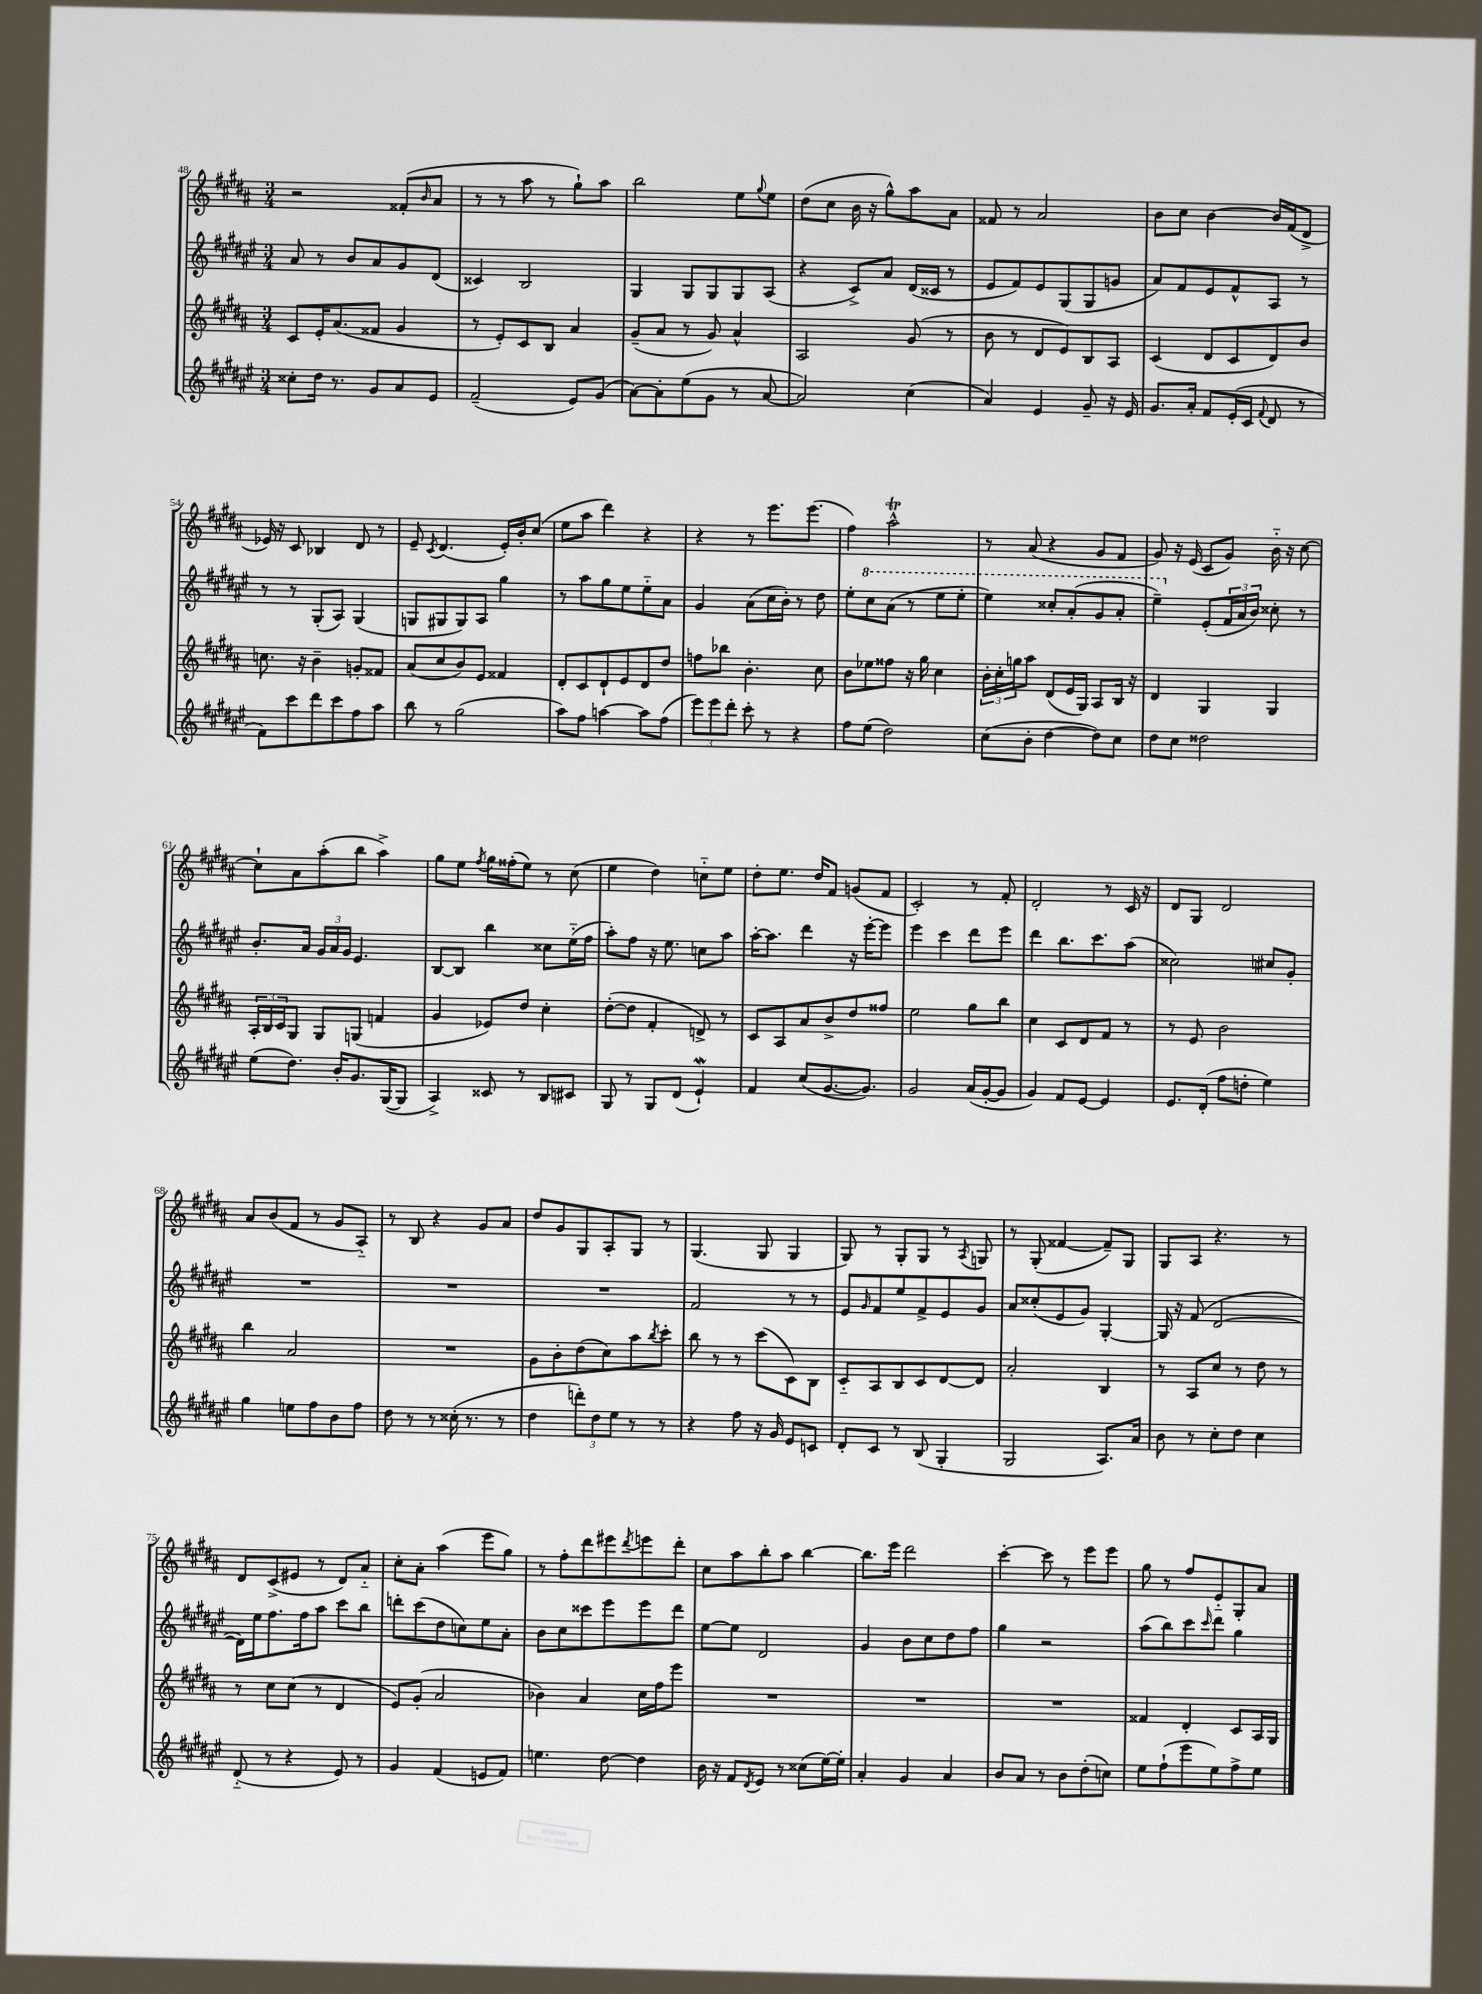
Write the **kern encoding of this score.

**kern	**kern	**kern	**kern
*part4	*part3	*part2	*part1
*staff4	*staff3	*staff2	*staff1
*clefG2	*clefG2	*clefG2	*clefG2
*k[f#c#g#d#a#e#]	*k[f#c#g#d#a#]	*k[f#c#g#d#a#e#]	*k[f#c#g#d#a#]
*M3/4	*M3/4	*M3/4	*M3/4
=48	=48	=48	=48
8cc##X'\L	8c#/L	8a#/	2r
16dd#\Jk	16e'/K	8r	.
8.r	(8.a#/	.	.
.	.	8b/L	.
8g#/L	8f##X/J	8a#/	.
8a#/	4g#/	8g#/	(8f##X'/L
.	.	.	16qqb/
8e#/J	.	(8d#/J	8a#/J
=49	=49	=49	=49
(2f#~/	8r	4c##X/)	8r
.	8e'/L)	.	8r
.	8c#/	2B/	8aa#\
.	8B/J	.	8r
8e#/L)	4a#/	.	8gg#`\L)
(8g#/J	.	.	8aa#\J
=50	=50	=50	=50
[8a#\L)	(8g#~/L	4G#/	2bb\
8a#'\]	8a#/J	.	.
(8ee#\	8r	8G#/L	.
8g#\J	8g#/)	8G#/	.
8r	4a#^^/	8G#/	8ee\L
.	.	.	8qqgg#/
[8a#/	.	(8A#/J	8ee\J
=51	=51	=51	=51
2a#/])	2A#/	4r	(8dd#\L
.	.	.	8cc#\J
.	.	8c#^/L)	16b\
.	.	.	16r
.	.	8a#/J	8gg#^^\L)
(4cc#\	(8g#/	(16d#/LL	8aa#\
.	.	16c##X/JJ	.
.	8r	8r	8a#\J
=52	=52	=52	=52
4a#/)	8b\	8e#/L	8f##X/
.	8r	8f#/)	8r
4e#/	8d#/L	8e#/	2a#/
.	8e/)	(8G#/	.
8g#~/	8B/	8G#/	.
16r	8A#/J	8gn/J	.
16e#/	.	.	.
=53	=53	=53	=53
8.g#/L	(4c#/	8a#/L)	8b\L
.	.	8f#/	8cc#\J
16a#'/Jk	.	.	.
8f#/L	8d#/L	8e#/	[4b\
(16e#'/L	8c#/	8f#^^/	.
16c#/JJ	.	.	.
8qqf#/	.	.	.
8d#/	8d#/)	8A#/J	16b/LL]
.	.	.	(16f#/J
8r	8b/J	8r	8d#^/J
!!LO:LB:g=z
=54	=54	=54	=54
8f#\L)	8.ccn\	8r	16e-X/)
.	.	.	16r
8ccc#\	.	8r	8c#/
.	16r	.	.
8ddd#\	4b~\	(8G#'/L	4B-X/
8ccc#\	.	8A#/J)	.
8ff#\	8gn'/L	(4G#/	8d#/
8aa#\J	8f##X/J	.	8r
=55	=55	=55	=55
8bb\	(8a#/L	8Gn/L	8e~/
.	.	.	8qc#/
8r	8cc#/	8G#X/	(4.d#/
(2gg#\	8b/)	8G#/)	.
.	8e/J	8A#/J	.
.	4f##X/	4gg#\	16e'/LL)
.	.	.	16b'/J
.	.	.	(8cc#/J
=56	=56	=56	=56
8aa#\L)	8d#'/L	8r	8ee\L
8ff#\J	8c#/	8aa#\L	8aa#\J
[4aan\	8d#`/	8gg#\	4ddd#\)
.	8e/	8ee#\	.
8aa\L]	8d#/	8ee#\	4r
(8ff#\J	8dd#/J	8a#\J	.
=57	=57	=57	=57
12eee#\L)	8ffn\L	4g#/	4r
12eee#\	.	.	.
.	8bb-X\J	.	.
12ddd#'\J	.	.	.
8ccc#'\	4.b'\	(8a#\L	8r
8r	.	16cc#\L	8.eee\L
.	.	16b'\JJ)	.
4r	.	8r	.
.	.	.	(8.eee\J
.	8cc#\	8dd#\	.
=58	=58	=58	=58
8ff#\L	8b\L	8ee#'\L	4ff#\)
*	*	*8va	*
(8ee#\J	8ee-X\	8ccc#\	.
2dd#\)	8ff##X\J	(8aa#\J	2aa#t^^\
.	16r	8r	.
.	16gg#\	.	.
.	4cc#\	8eee#\L	.
.	.	8eee#'\J	.
=59	=59	=59	=59
(8cc#\L	24b'\LL	4eee#\)	8r
.	24cc#'\	.	.
.	24ggn\J	.	.
8b'\J	8aa#\J	.	(8a#/
[4dd#\	(8d#/L	8ccc##X'/L	4r
.	16e/L	(8aa#'/	.
.	16G#/JJ)	.	.
8dd#\L])	8A#/L	8gg#/	8g#/L
8cc#\J	16B/Jk	8aa#'/J	8f#/J
.	16r	.	.
=60	=60	=60	=60
8dd#\L	4d#/	4eee#~\)	8g#/)
8cc#\J	.	.	16r
.	.	.	(16e/
*	*	*X8va	*
2dd##X\	4G#/	(8e#'/L	8c#/L
.	.	24f#/L	8g#/J)
.	.	24a#/	.
.	.	24b/JJ)	.
.	4G#/	8cc##X'\	16b\
.	.	.	16r
.	.	8r	[8cc#\
!!LO:LB:g=z
=61	=61	=61	=61
(8ee#\L	24A#'/LL	8.b'/L	8cc#`\L]
.	24B/	.	.
.	24c#/J	.	.
8.dd#\J)	8G#/J	.	8a#\
.	.	16a#/Jk	.
.	8G#/L	24g#/LL	(8aa#'\
.	.	24a#/	.
16b'/KL	.	.	.
.	.	24g#/JJ	.
8.g#/	(8Gn/J	4.e#/	8bb\J
.	4fn/	.	4aa#^\)
([16G#/K	.	.	.
8G#/J]	.	.	.
=62	=62	=62	=62
4A#^/)	4g#/	[8B/L	8gg#\L
.	.	8B/J]	8ee\J
.	.	.	8qff#/
8c##X/	8e-X/L)	4bb\	16gg#\LL
.	.	.	(16ff##X'\J
8r	8dd#/J	.	8ee\J)
8B/L	4cc#'\	8cc##X\L	8r
8c#X/J	.	(16ee#\L	(8cc#\
.	.	16ff#\JJ	.
=63	=63	=63	=63
8G#/	([8dd#'\L	8aa#'\L)	4ee\
8r	8dd#\J]	8ff#\J	.
8G#/L	4f#'/	16r	4dd#\)
.	.	8.ee#\	.
(8d#/J	.	.	.
4e#W`/)	8dn^/)	8ccn\L	8ccn\L
.	8r	8aa#\J	8ee\J
=64	=64	=64	=64
4f#/	8c#/L	[16aa#'\KL	8dd#'\L
.	.	8.aa#\J]	.
.	8A#/	.	8.ee\J
(8cc#/L	8a#/	4ddd#\	.
.	.	.	16dd#/KL
[8.g#/	8b^/	.	8f#/J
.	8dd#/	16r	(8gn/L
8.g#/J])	.	[16eee#'\KL	.
.	8ff##X/J	8eee#\J]	8f#/J
=65	=65	=65	=65
2g#/	2ee\	4eee#\	2c#'/)
.	.	4ccc#\	.
(16a#/LL	8gg#\L	8ddd#\L	8r
[16g#'/J	.	.	.
8g#/J]	8bb\J	8eee#\J	8f#'/
=66	=66	=66	=66
4g#/)	4cc#\	4ddd#\	2d#'/
8f#/L	8c#/L	8.bb\L	.
[8e#/J	8d#/	.	.
.	.	8.ccc#\	.
4e#/]	8f#/J	.	8r
.	8r	(8aa#\J	16c#/
.	.	.	16r
=67	=67	=67	=67
8.e#/L	8r	2cc##X\)	8d#/L
.	8e/	.	8G#/J
(16d#'/Jk	.	.	.
8ff#\L	2b\	.	2d#/
8ddn'\J	.	.	.
4ee#\)	.	8cc#X/L	.
.	.	8g#'/J	.
!!LO:LB:g=z
=68	=68	=68	=68
4gg#\	4bb\	2.r	8a#/L
.	.	.	(8b/
8een\L	2a#/	.	8f#/J
8ff#\	.	.	8r
8b\	.	.	8g#/L
8ff#\J	.	.	8A#/J)
=69	=69	=69	=69
8dd#\	2.r	2.r	8r
8r	.	.	8B/
8r	.	.	4r
(16cc##X'\	.	.	.
8.r	.	.	.
.	.	.	8g#/L
8r	.	.	8a#/J
=70	=70	=70	=70
4dd#\	8g#\L	2.r	8dd#/L
.	8b'\	.	8g#/
12dddn'\L)	(8dd#\	.	8G#/
12dd#\	.	.	.
.	8cc#\)	.	8A#'/
12ee#\J	.	.	.
8r	8aa#\	.	8G#/J
.	8qbb/	.	.
8r	8ccc#'\J	.	8r
=71	=71	=71	=71
4r	8bb\	2f#/	(4.G#/
.	8r	.	.
8ff#\	8r	.	.
16r	(8ccc#\L	.	8G#/
16g#/	.	.	.
8e#/L	8c#\)	8r	4G#/
8cn/J	8B\J	8r	.
=72	=72	=72	=72
8d#'/L	8c#/L	8e#/L	8G#/)
.	.	16qqg#/	.
8c#/J	8A#/	8f#/	8r
8r	8B/	8ee#/	8G#'/L
(8B/	8c#/	8f#^/	8G#/J
4G#'/	[8d#/	8e#/	8r
.	.	.	8qA#/
.	8d#/J]	8g#/J	8Gn/
=73	=73	=73	=73
2G#/	2a#'/	8a#/L	8r
.	.	(8cc##X'/	(8G#'/
.	.	8e#/	[4f##X/
.	.	8g#/J)	.
8.A#/L)	4B/	[4G#'/	8f##~/L])
.	.	.	8G#/J
16a#/Jk	.	.	.
=74	=74	=74	=74
8b\	8r	16G#/]	8G#/L
.	.	16r	.
8r	8A#/L	(8f#/	8A#/J
8cc#'\L	8cc#/J	[2d#/	4.r
8dd#\J	8r	.	.
4cc#\	8dd#\	.	.
.	8r	.	8r
!!LO:LB:g=z
=75	=75	=75	=75
(8d#/	8r	16d#\LL])	8d#/L
.	.	16ee#\J	.
8r	8cc#\L	8.ff#\	(8c#^/
4r	(8cc#\J	.	8e#X/J
.	.	16ff#\k	.
.	8r	8aa#\J	8r
8e#/)	4d#/	8ccc#\L	8d#/L)
8r	.	8bb\J	8a#/J
=76	=76	=76	=76
4g#/	8e/L)	8dddn'\L	8cc#'\L
.	(8g#'/J	(8ccc#\	8a#'\J
(4f#/	2a#/	8dd#\	(4aa#\
.	.	8ccn\)	.
8en/L	.	8ee#\	8eee\L
8f#/J)	.	8a#'\J	8gg#\J)
=77	=77	=77	=77
4.een\	4b-X\)	8b\L	8r
.	.	8cc#\	8ff#'\L
.	4a#/	8ccc##X\	8ddd#\
[8dd#\	.	8eee#\	8eee#X\
.	.	.	8qddd#/
4dd#\]	16cc#\LL	8eee#\	8eeen\
.	16ff#\J	.	.
.	8eee\J	8ddd#\J	8ddd#'\J
=78	=78	=78	=78
16b\	2.r	[8ee#\L	8cc#\L
16r	.	.	.
8f#/L	.	8ee#\J]	8aa#\
8qd#/	.	.	.
8e#/J	.	2d#/	8bb'\
8r	.	.	8aa#\J
(8cc##X\L	.	.	[4bb\
[16ee#\L)	.	.	.
16ee#'\JJ]	.	.	.
=79	=79	=79	=79
4a#'/	2.r	4g#/	8.bb\L]
.	.	.	16eee\Jk
4g#/	.	8b\L	2ddd#\
.	.	8cc#\	.
4a#/	.	8dd#\	.
.	.	8ff#\J	.
=80	=80	=80	=80
8b/L	2.r	4gg#\	[4ccc#'\
8a#/J	.	.	.
8r	.	2r	8ccc#\]
8b\L	.	.	8r
(8dd#'\	.	.	8eee\L
8ccn\J)	.	.	8eee\J
=81	=81	=81	=81
8ee#\L	4f##X/	(8aa#\L	8gg#\
(8ff#`\	.	8bb\)	8r
8eee#\	4d#'/	8ccc#\	8ff#/L
.	.	16qqccc#/	.
8ee#\)	.	8ddd#\J	8e/
8ff#^\	8c#/L	4gg#\	8G#'/
8ee#\J	16A#/L	.	8a#/J
.	16G#/JJ	.	.
==	==	==	==
*-	*-	*-	*-
